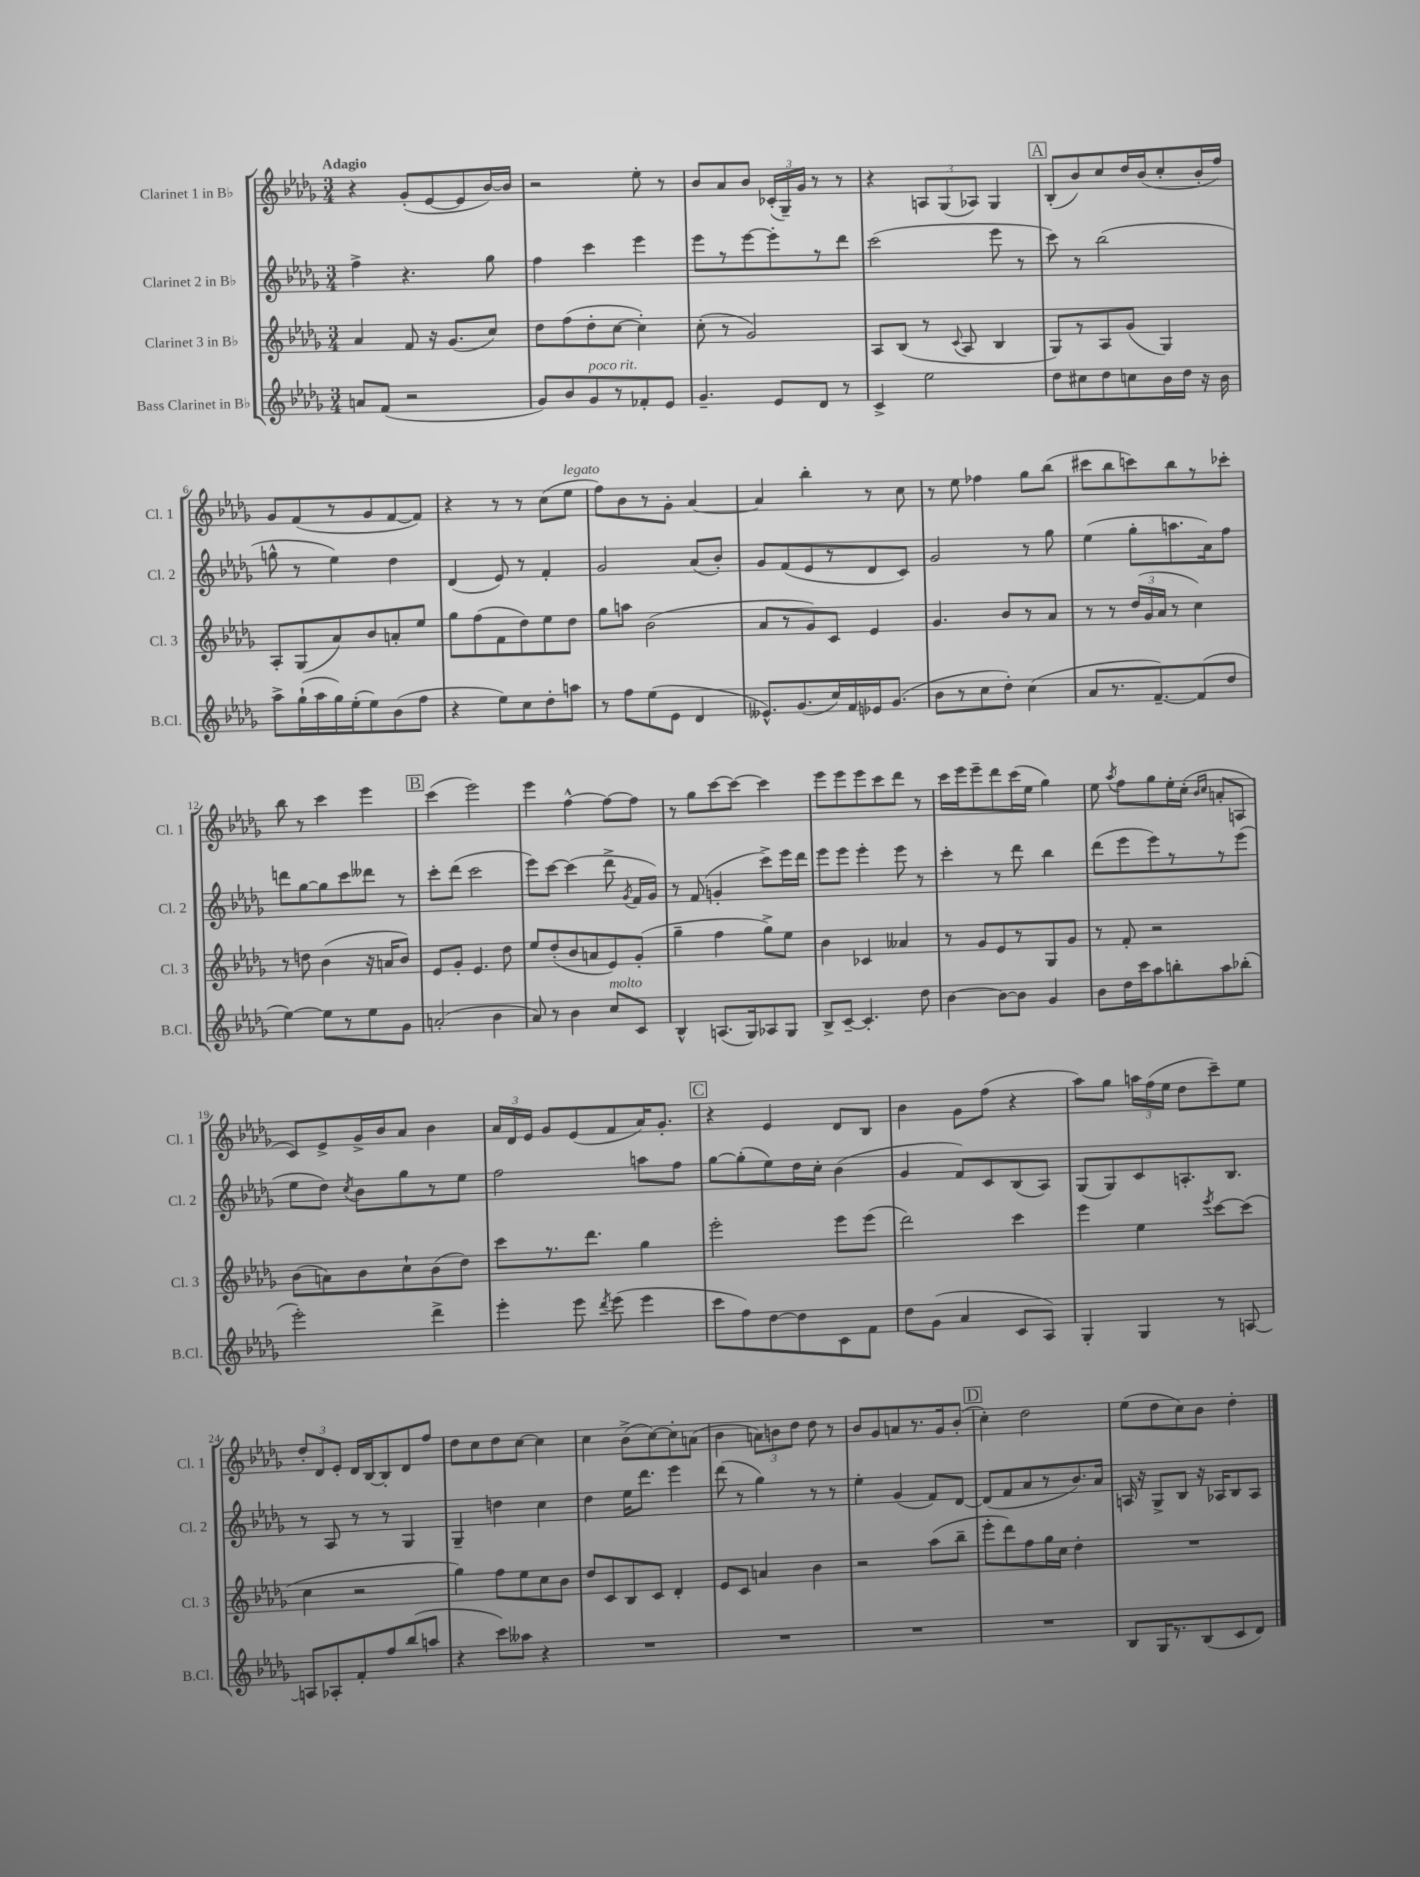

**kern	**kern	**kern	**kern
*part4	*part3	*part2	*part1
*staff4	*staff3	*staff2	*staff1
*I"Bass Clarinet in B♭	*I"Clarinet 3 in B♭	*I"Clarinet 2 in B♭	*I"Clarinet 1 in B♭
*I'B.Cl.	*I'Cl. 3	*I'Cl. 2	*I'Cl. 1
*clefG2	*clefG2	*clefG2	*clefG2
*k[b-e-a-d-g-]	*k[b-e-a-d-g-]	*k[b-e-a-d-g-]	*k[b-e-a-d-g-]
*M3/4	*M3/4	*M3/4	*M3/4
=1	=1	=1	=1
!	!	!	!LO:TX:a:B:t=Adagio
8an/L	4a-/	4ff^\	4r
(8f/J	.	.	.
2r	8f/	4.r	(8g-'/L
.	16r	.	[8e-/
.	(8.g-/L	.	.
.	.	.	8e-/]
.	8cc/J)	8gg-\	[16b-/L)
.	.	.	16b-/JJ]
=2	=2	=2	=2
8g-/L)	8dd-\L	4ff\	2r
8b-/	(8ff\	.	.
!LO:TX:a:i:t=poco rit.	!	!	!
8g-/	8dd-'\	4ccc\	.
8r	[8cc\J	.	.
8f-X'/	4cc'\])	4eee-\	8ee-'\
8e-/J	.	.	8r
=3	=3	=3	=3
4.g-~/	(8cc'\	8eee-\L	8b-/L
.	8r	8r	8a-/
.	2g-/)	[8eee-\	8b-/J
8e-/L	.	8eee-'\]	(24c-X'/LL
.	.	.	24G-~/)
.	.	.	24g-/JJ
8d-/J	.	8r	8r
8r	.	8ddd-\J	8r
=4	=4	=4	=4
4c^/	8A-/L	(2ccc\	4r
.	(8B-/J	.	.
2ee-\	8r	.	12An/L
.	.	.	(12G-/
.	8qqc/	.	.
.	8A-/	.	.
.	.	.	12A-X/J)
.	4B-/	8eee-\	4G-/
.	.	8r	.
!!LO:REH:place=s1:t=A
=5	=5	=5	=5
8dd-\L	8G-/L)	8ccc\)	(8B-'/L
8cc#X\	8r	8r	8b-/)
8dd-\	8A-/	(2bb-\	8cc/
8ccn\	(8g-/J	.	16dd-/L
.	.	.	(16b-/J
16b-\L	4G-/)	.	8cc'/
16dd-\JJ	.	.	.
16r	.	.	16b-'/L
16b-\	.	.	16ff/JJ)
!!LO:LB:g=z
=6	=6	=6	=6
8aa-^\L	8A-'/L	8ggn^^\	8g-/L
(16gg-`\L	(8G-/	8r	(8f/
16aa-\	.	.	.
16gg-\)	8a-/)	4ee-\)	8r
(16ee-'\J	.	.	.
8ee-\)	8b-/	.	8g-/
(8b-\	8an'/	4dd-\	[8f/
8ff\J	8ee-/J	.	8f/J])
=7	=7	=7	=7
4r	8gg-\L	(4d-/	4r
.	(8ff\	.	.
8ee-\L)	8f\	8e-/)	8r
8cc\	8dd-\)	8r	8r
8dd-'\	8ee-\	4f'/	(8cc\L
!	!	!	!LO:TX:a:i:t=legato
8aan\J	8dd-\J	.	8ee-\J
=8	=8	=8	=8
8r	8gg-\L	2g-/	8ff\L)
8ff\L	8aan\J	.	8b-\
(8ee-\	(2b-\	.	8r
8e-\J	.	.	8g-'\J
4d-/	.	(8a-/L	[4a-/
.	.	8b-'/J)	.
=9	=9	=9	=9
8.e--X^^/L)	8a-/L	8g-/L	4a-/]
.	8r	(8f/	.
(8.g-/	.	.	.
.	8g-/)	8e-/	4bb-'\
16cc/L)	8c/J	8r	.
16f/	.	.	.
16e-X/J	4e-/	8d-/	8r
(8.g-/J	.	.	.
.	.	8c/J)	8cc\
=10	=10	=10	=10
8b-\L	4.g-/	2g-/	8r
8r	.	.	8ee-\
8cc\	.	.	4ff-X\
8dd-'\J)	8b-/L	.	.
(4cc\	8r	8r	8gg-\L
.	8a-/J	8gg-\	(8bb-\J
=11	=11	=11	=11
8a-/L	8r	(4ee-\	8ccc#X\L
8.r	8r	.	8bb-\
.	(24dd-/LL	8gg-'\L	8cccn\)
.	24g-/	.	.
[8.f~/)	.	.	.
.	24a-/JJ	.	.
.	8r	8.aan\	8bb-\
(8f/]	4cc\)	.	8r
.	.	16a-\k)	.
8dd-/J	.	8ff\J	8ccc-X'\J
!!LO:LB:g=z
=12	=12	=12	=12
[4ee-\)	8r	8dddn\L	8bb-\
.	8ddn\	[8gg-\	8r
8ee-\L]	(4b-\	8gg-\]	4ccc\
8r	.	8ccc\	.
8ee-\	16r	8ddd--X\J	4eee-\
.	16an/KL	.	.
8g-\J	8b-/J)	8r	.
!!LO:REH:place=s1:t=B
=13	=13	=13	=13
(2an'/	8e-/L	8ccc'\L	(4ccc\
.	8g-'/J	(8ddd-\J	.
.	4.e-/	2ccc\	2eee-\)
4b-\	.	.	.
.	8dd-\	.	.
=14	=14	=14	=14
8a-/)	8ee-/L	8eee-\L)	4eee-\
8r	(8dd-'/	[8ccc\J	.
4b-\	8b-/	(4ccc\]	[4ff^^\
.	8an/	.	.
!LO:TX:a:i:t=molto	!	!	!
8cc/L	8e-/)	8ddd-^\	8ff\L_
.	.	8qg-/	.
8c/J	(8g-'/J	16f/LL	8ff\J]
.	.	16g-/JJ)	.
=15	=15	=15	=15
4B-^^/	4gg-~\	8r	8r
.	.	(8f/	8gg-\L
(8.An/L	4ff\	4gn'/	[8ccc\
.	.	.	8ccc\J_
16G-/k)	.	.	.
8A-X/	8gg-^\L)	8ccc^\L)	4ccc\]
8G-/J	8ee-\J	16eee-\L	.
.	.	16ddd-\JJ	.
=16	=16	=16	=16
8B-^/L	4b-\	8eee-\L	8eee-\L
[8c~/J	.	8eee-\J	8eee-\
4.c'/]	4c-X/	4eee-'\	8eee-\
.	.	.	8ccc\
.	4a--X/	8eee-\	8ddd-\J
8dd-\	.	8r	8r
=17	=17	=17	=17
[4b-\	8r	4ccc'\	16ccc\LL
.	.	.	16eee-\J
.	8g-/L	.	8eee-~\
8b-\L_	8e-/	8r	8ddd-\
8b-\J]	8r	8ddd-\	(16ccc\L
.	.	.	16ee-\JJ
4g-/	8G-/	4bb-\	4gg-\)
.	8g-/J	.	.
=18	=18	=18	=18
8b-\L	8r	(8ddd-\L	8ee-\
.	.	.	8qaa-/
16dd-\L	8f'/	8eee-\	8ff\L
16ccc\J	.	.	.
8aa-\	2r	8eee-\)	8gg-\
8bbn'\	.	8r	16ee-'\L
.	.	.	(16cc'\JJ
.	.	.	16qqb-/LL
.	.	.	16qqcc/JJ
8aa-\	.	8r	8an'/L
(8bb-X'\J	.	(8eee-\J	8An/J
!!LO:LB:g=z
=19	=19	=19	=19
2eee-'\)	(8b-\L	8ee-\L	8c/L)
.	8an\)	8dd-\J)	8e-^/
.	.	8qcc/	.
.	8b-\	8b-\L	16g-^/L
.	.	.	16b-/J
.	8cc`\	8gg-\	8a-/J
4ddd-^\	(8b-\	8r	4b-\
.	8dd-\J)	8ee-\J	.
=20	=20	=20	=20
4eee-'\	8ccc\L	2ff\	24a-/LL
.	.	.	24d-/
.	.	.	24e-/JJ
.	8.r	.	8g-/L
8eee-\	.	.	(8e-/
.	8.ddd-\J	.	.
8qddd-/	.	.	.
(8eee-\	.	.	8f/
4eee-\	4gg-\	8aan\L	16a-/K)
.	.	.	8.g-'/J
.	.	8ff\J	.
!!LO:REH:place=s1:t=C
=21	=21	=21	=21
8ccc\L	2eee-'\	[8gg-\L	4r
8ff\)	.	(8gg-'\]	.
[8dd-\	.	8ee-\)	4e-/
8dd-\]	.	16dd-\L	.
.	.	16cc'\JJ	.
8c\	8eee-\L	(4b-\	8d-/L
8f\J	(8eee-\J	.	8B-/J
=22	=22	=22	=22
8dd-\L	2ddd-\)	4g-/	4b-\
(8g-\J	.	.	.
4a-/	.	8f/L)	8g-\L
.	.	8c/	(8ff\J
8c/L	4ccc\	(8B-/	4r
8A-/J)	.	8A-/J)	.
=23	=23	=23	=23
4G-'/	4eee-\	(8G-/L	8aa-\L)
.	.	8G-/)	8gg-\J
4G-/	4ee-\	8c/	24aan\LL
.	.	.	(24ff\
.	.	.	24ee-\JJ
.	.	8.An'/	8dd-\L
.	8qeee-/	.	.
8r	[8ccc\L	.	8ccc~\)
.	.	8.B-/J	.
[8An/	(8ccc\J]	.	8ee-\J
!!LO:LB:g=z
=24	=24	=24	=24
8An/L]	4cc\	8r	12dd-'/L
.	.	.	12d-/
8A-X'/	.	8A-/	.
.	.	.	12e-'/J
8f'/	2r	8r	16d-/LL
.	.	.	[16B-/J
8ff/	.	8r	8B-'/]
(8bb-/	.	4G-/	8d-/
8aan/J	.	.	8ff/J
=25	=25	=25	=25
4r	4gg-\)	4G-~/	8dd-\L
.	.	.	8cc\
8ccc\L)	8ff\L	4ddn\	8dd-\
8aa--X\J	8ee-\	.	[8cc\J
4r	8cc\	4cc\	4cc\]
.	8b-\J	.	.
=26	=26	=26	=26
2.r	8dd-/L	4dd-\	4cc\
.	8c/	.	.
.	8B-/	16ee-\KL	(8b-^\L
.	.	8.ddd-\J	.
.	8c/J	.	[8cc\)
.	4d-'/	4eee-\	8cc'\]
.	.	.	(8an\J
=27	=27	=27	=27
2.r	8e-/L	(8ddd-\	4b-\
.	8c/J	8r	.
.	4an/	4gg-\)	12an\L)
.	.	.	12bn\
.	.	.	12dd-\J
.	4b-\	8r	8dd-\
.	.	8r	8r
=28	=28	=28	=28
2.r	2r	4ee-'\	8b-/L
.	.	.	8g-/
.	.	(4g-/	8an/
.	.	.	8.r
.	(8aa-\L	8f/L)	.
.	.	.	16g-/k
.	8bb-~\J	[8d-/J	(8b-'/J
!!LO:REH:place=s1:t=D
=29	=29	=29	=29
2.r	8eee-'\L	(8d-/L]	4cc'\)
.	8ddd-\)	8f/	.
.	8ff\	8a-/	2dd-\
.	16gg-\L	8r	.
.	16cc\JJ	.	.
.	4dd-'\	8.b-/)	.
.	.	16a-/Jk	.
=30	=30	=30	=30
8B-/L	2.r	16An/	(8ee-\L
.	.	16r	.
16G-/K	.	8G-^/L	8dd-\
8.r	.	.	.
.	.	8B-/J	8cc\)
(8B-/	.	16r	8b-\J
.	.	16A-X/KL	.
8c/	.	8B-/	4dd-'\
8d-/J)	.	8A-/J	.
==	==	==	==
*-	*-	*-	*-
